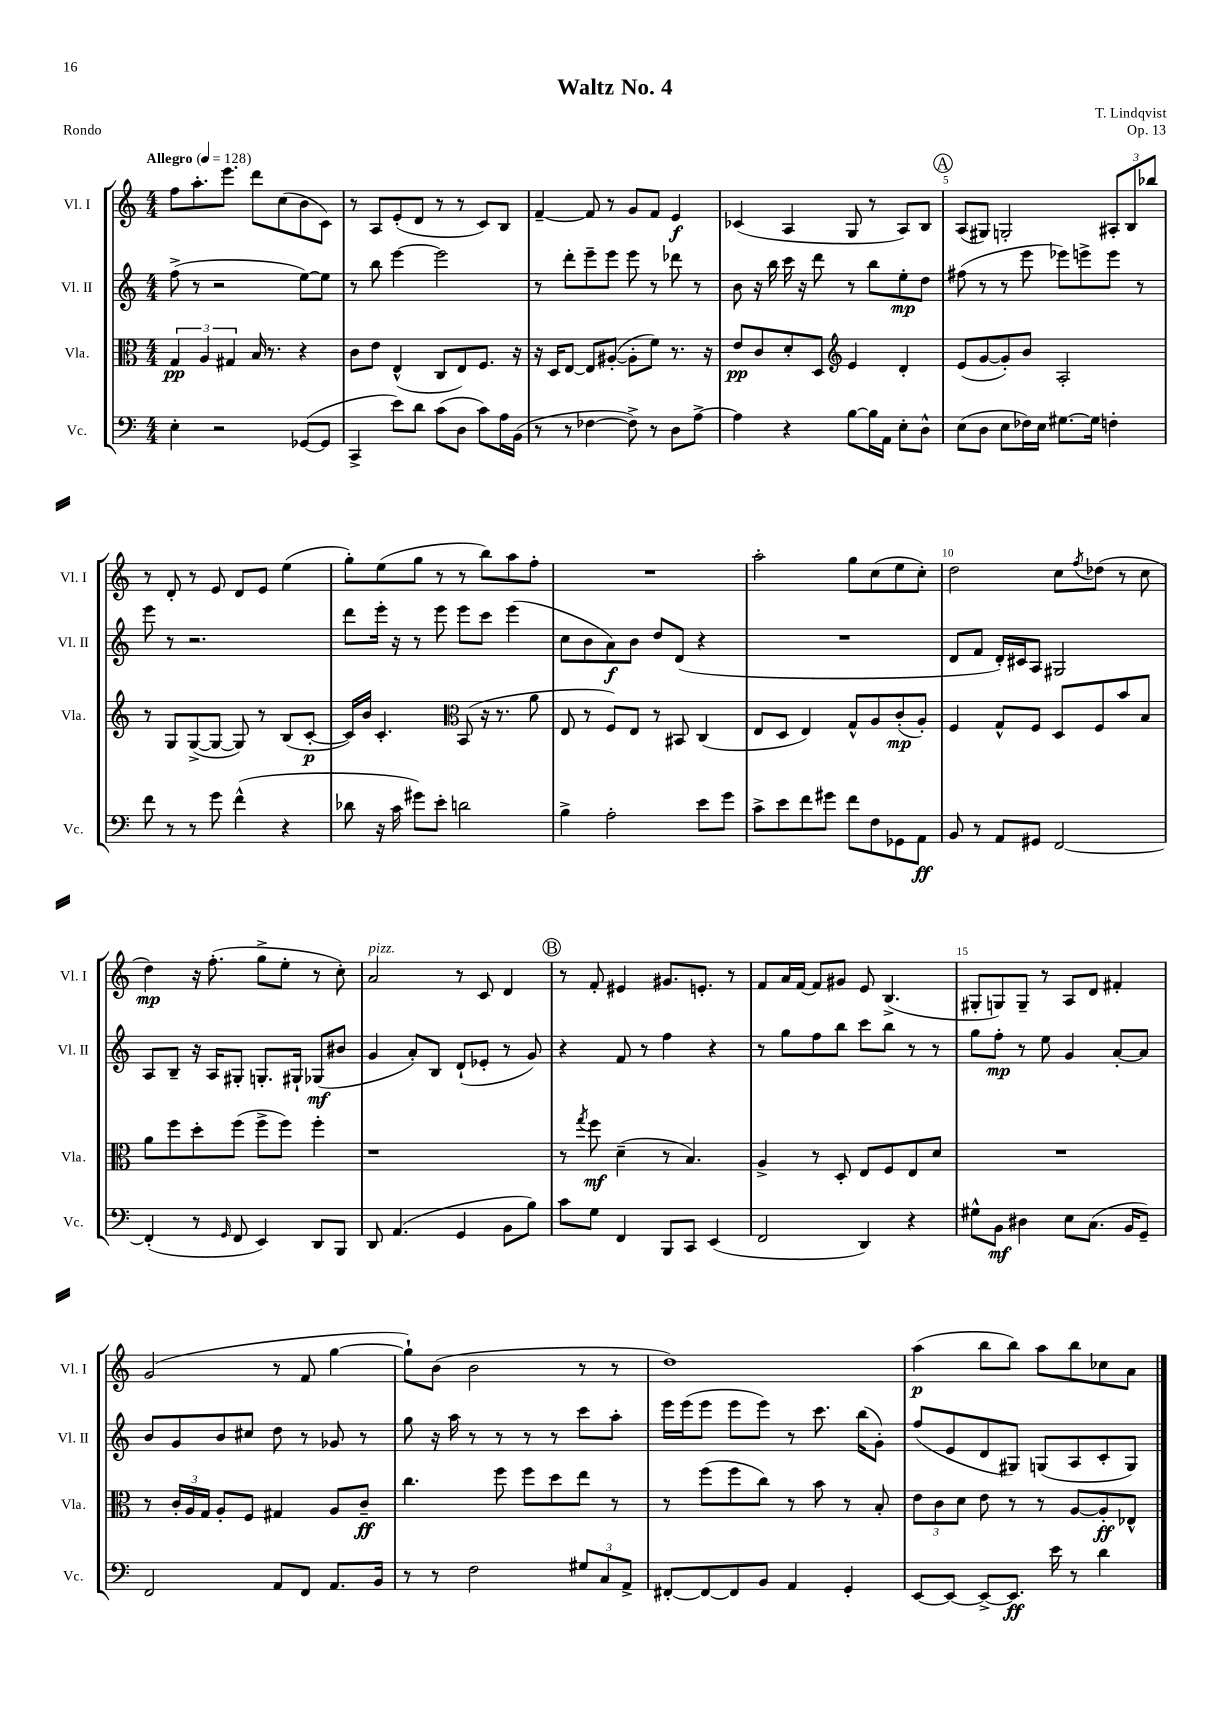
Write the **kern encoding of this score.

**kern	**dynam	**kern	**dynam	**kern	**dynam	**kern	**dynam
*part4	*part4	*part3	*part3	*part2	*part2	*part1	*part1
*staff4	*staff4	*staff3	*staff3	*staff2	*staff2	*staff1	*staff1
*I"Vc.	*	*I"Vla.	*	*I"Vl. II	*	*I"Vl. I	*
*I'Vc.	*	*I'Vla.	*	*I'Vl. II	*	*I'Vl. I	*
*clefF4	*	*clefC3	*	*clefG2	*	*clefG2	*
*k[]	*	*k[]	*	*k[]	*	*k[]	*
*M4/4	*	*M4/4	*	*M4/4	*	*M4/4	*
*MM128	*	*MM128	*	*MM128	*	*MM128	*
=1	=1	=1	=1	=1	=1	=1	=1
!	!	!	!	!	!	!LO:TX:a:B:t=Allegro	!
4E'\	.	6G/	pp	(8ff^\	.	8ff\L	.
.	.	.	.	8r	.	8.aa'\	.
.	.	6A/	.	.	.	.	.
2r	.	.	.	2r	.	.	.
.	.	.	.	.	.	8.eee\J	.
.	.	6G#X/	.	.	.	.	.
.	.	16B/	.	.	.	8ddd\L	.
.	.	8.r	.	.	.	.	.
.	.	.	.	.	.	(8cc\	.
([8GG-X/L	.	4r	.	[8ee\L)	.	8b\	.
8GG-/J]	.	.	.	8ee\J]	.	8c\J)	.
=2	=2	=2	=2	=2	=2	=2	=2
4CC^/	.	8c\L	.	8r	.	8r	.
.	.	8e\J	.	8bb\	.	8A/L	.
8e\L)	.	(4E^^/	.	[4eee\	.	(8e'/	.
8d\J	.	.	.	.	.	8d/J	.
(8c\L	.	8C/L	.	2eee\]	.	8r	.
8D\J	.	8E/)	.	.	.	8r	.
8c\L)	.	8.F/J	.	.	.	8c/L)	.
16A\L	.	.	.	.	.	8B/J	.
(16BB\JJ	.	16r	.	.	.	.	.
=3	=3	=3	=3	=3	=3	=3	=3
8r	.	16r	.	8r	.	[4f~/	.
.	.	16D/KL	.	.	.	.	.
8r	.	[8E/J	.	8ddd'\L	.	.	.
[4F-X\	.	8E/L]	.	8eee~\	.	8f/]	.
.	.	([8A#X'/J	.	8eee\J	.	8r	.
8F-^\])	.	8A#'\L]	.	8eee\	.	8g/L	.
8r	.	8f\J)	.	8r	.	8f/J	.
8D\L	.	8.r	.	8ddd-X\	.	4e/	f
[8A^\J	.	.	.	8r	.	.	.
.	.	16r	.	.	.	.	.
=4	=4	=4	=4	=4	=4	=4	=4
4A\]	.	8e/L	pp	8b\	.	(4c-X/	.
.	.	8c/	.	16r	.	.	.
.	.	.	.	16bb\	.	.	.
4r	.	8d'/	.	16ccc\	.	4A/	.
.	.	.	.	16r	.	.	.
.	.	8D/J	.	8ddd\	.	.	.
*	*	*clefG2	*	*	*	*	*
[8B\L	.	4e/	.	8r	.	8G/	.
16B\L]	.	.	.	8bb\L	.	8r	.
16AA\JJ	.	.	.	.	.	.	.
8E'\L	.	4d'/	.	8ee'\	mp	8A/L)	.
8D^^\J	.	.	.	8dd\J	.	8B/J	.
!!LO:REH:place=s1:t=A
=5	=5	=5	=5	=5	=5	=5	=5
(8E\L	.	(8e/L	.	(8ff#X\	.	(8A/L	.
8D\J	.	[8g/	.	8r	.	8G#X/J)	.
8E\L	.	8g'/])	.	8r	.	2Gn'/	.
16F-X\L)	.	8b/J	.	8eee\	.	.	.
16E\JJ	.	.	.	.	.	.	.
[8.G#X\L	.	2A'/	.	8eee-X\L)	.	.	.
.	.	.	.	8eeen^\	.	.	.
16G#\Jk]	.	.	.	.	.	.	.
4Fn'\	.	.	.	8eee\J	.	12A#X'/L	.
.	.	.	.	.	.	12B/	.
.	.	.	.	8r	.	.	.
.	.	.	.	.	.	12bb-X/J	.
!!LO:LB:g=z
=6	=6	=6	=6	=6	=6	=6	=6
8f\	.	8r	.	8eee\	.	8r	.
8r	.	8G/L	.	8r	.	8d'/	.
8r	.	([8G^/	.	2.r	.	8r	.
8g\	.	8G/J_	.	.	.	8e/	.
(4f^^\	.	8G/])	.	.	.	8d/L	.
.	.	8r	.	.	.	8e/J	.
4r	.	(8B/L	.	.	.	(4ee\	.
.	.	[8c'/J	p	.	.	.	.
=7	=7	=7	=7	=7	=7	=7	=7
8d-X\	.	16c/LL])	.	8ddd\L	.	8gg'\L)	.
.	.	16b/JJ	.	.	.	.	.
16r	.	4.c'/	.	16eee'\Jk	.	(8ee\	.
16c\	.	.	.	16r	.	.	.
8g#X\L)	.	.	.	8r	.	8gg\J	.
8e'\J	.	.	.	8eee\	.	8r	.
*	*	*clefC3	*	*	*	*	*
2dn\	.	(8BB/	.	8eee\L	.	8r	.
.	.	16r	.	8ccc\J	.	8bb\L)	.
.	.	8.r	.	.	.	.	.
.	.	.	.	(4eee\	.	8aa\	.
.	.	8a\	.	.	.	8ff'\J	.
=8	=8	=8	=8	=8	=8	=8	=8
4B^\	.	8E/	.	8cc\L	.	1r	.
.	.	8r	.	8b\	.	.	.
2A'\	.	8F/L)	.	8a\)	f	.	.
.	.	8E/J	.	8b\J	.	.	.
.	.	8r	.	8dd/L	.	.	.
.	.	8BB#X/	.	(8d/J	.	.	.
8e\L	.	(4C/	.	4r	.	.	.
8g\J	.	.	.	.	.	.	.
=9	=9	=9	=9	=9	=9	=9	=9
8c^\L	.	8E/L	.	1r	.	2aa'\	.
8e\	.	8D/J	.	.	.	.	.
8f\	.	4E/)	.	.	.	.	.
8g#X\J	.	.	.	.	.	.	.
8f\L	.	8G^^/L	.	.	.	8gg\L	.
8F\	.	8A/	.	.	.	(8cc\	.
8GG-X\	.	(8c'/	mp	.	.	8ee\	.
8AA\J	ff	8A'/J)	.	.	.	8cc'\J)	.
=10	=10	=10	=10	=10	=10	=10	=10
8BB/	.	4F/	.	8d/L	.	2dd\	.
8r	.	.	.	8f/J	.	.	.
8AA/L	.	8G^^/L	.	16d'/LL)	.	.	.
.	.	.	.	16c#X/J	.	.	.
8GG#X/J	.	8F/J	.	8A/J	.	.	.
[2FF/	.	8D/L	.	2G#X/	.	8cc\L	.
.	.	.	.	.	.	8qff/	.
.	.	8F/	.	.	.	(8dd-X\J	.
.	.	8b/	.	.	.	8r	.
.	.	8B/J	.	.	.	8cc\	.
!!LO:LB:g=z
=11	=11	=11	=11	=11	=11	=11	=11
(4FF'/]	.	8a\L	.	8A/L	.	4dd\)	mp
.	.	8ff\	.	8B~/J	.	.	.
8r	.	8dd'\	.	16r	.	16r	.
.	.	.	.	16A/KL	.	(8.ff'\	.
16qqGG/	.	.	.	.	.	.	.
8FF/	.	(8ff\J	.	8G#X'/J	.	.	.
4EE/)	.	8ff^\L	.	8.Gn'/L	.	8gg^\L	.
.	.	8ff\J)	.	.	.	8ee'\J	.
.	.	.	.	16G#X`/Jk	.	.	.
8DD/L	.	4ff'\	.	(8G-X/L	mf	8r	.
8BBB/J	.	.	.	8b#X/J	.	8cc'\)	.
=12	=12	=12	=12	=12	=12	=12	=12
!	!	!	!	!	!	!LO:TX:a:i:t=pizz.	!
8DD/	.	1r	.	4g/	.	2a/	.
(4.AA/	.	.	.	.	.	.	.
.	.	.	.	8a'/L)	.	.	.
.	.	.	.	8B/J	.	.	.
4GG/	.	.	.	(8d`/L	.	8r	.
.	.	.	.	8e-X'/J	.	8c/	.
8BB\L	.	.	.	8r	.	4d/	.
8B\J)	.	.	.	8g/)	.	.	.
!!LO:REH:place=s1:t=B
=13	=13	=13	=13	=13	=13	=13	=13
8c\L	.	8r	.	4r	.	8r	.
.	.	8qgg/	.	.	.	.	.
8G\J	.	8ff\	mf	.	.	8f'/	.
4FF/	.	(4d~\	.	8f/	.	4e#X/	.
.	.	.	.	8r	.	.	.
8BBB/L	.	8r	.	4ff\	.	8.g#X/L	.
8CC/J	.	4.B/)	.	.	.	.	.
.	.	.	.	.	.	8.en'/J	.
(4EE/	.	.	.	4r	.	.	.
.	.	.	.	.	.	8r	.
=14	=14	=14	=14	=14	=14	=14	=14
2FF/	.	4A^/	.	8r	.	8f/L	.
.	.	.	.	8gg\L	.	16a/L	.
.	.	.	.	.	.	[16f/JJ	.
.	.	8r	.	8ff\	.	8f/L]	.
.	.	8D'/	.	8bb\J	.	8g#X/J	.
4DD/)	.	8E/L	.	8ccc\L	.	8e/	.
.	.	8F/	.	8bb\J	.	(4.B^/	.
4r	.	8E/	.	8r	.	.	.
.	.	8d/J	.	8r	.	.	.
=15	=15	=15	=15	=15	=15	=15	=15
8G#X^^\L	.	1r	.	8gg\L	.	8G#X'/L	.
8BB\J	mf	.	.	8ff'\J	mp	8Gn/)	.
4D#X\	.	.	.	8r	.	8G~/J	.
.	.	.	.	8ee\	.	8r	.
8E\L	.	.	.	4g/	.	8A/L	.
(8.C\J	.	.	.	.	.	8d/J	.
.	.	.	.	[8a'/L	.	4f#X'/	.
16BB/KL	.	.	.	.	.	.	.
8GG~/J)	.	.	.	8a/J]	.	.	.
!!LO:LB:g=z
=16	=16	=16	=16	=16	=16	=16	=16
2FF/	.	8r	.	8b/L	.	(2g/	.
.	.	24c'/LL	.	8g/	.	.	.
.	.	24A/	.	.	.	.	.
.	.	24G/JJ	.	.	.	.	.
.	.	8A'/L	.	8b/	.	.	.
.	.	8F/J	.	8cc#X/J	.	.	.
8AA/L	.	4G#X/	.	8dd\	.	8r	.
8FF/J	.	.	.	8r	.	8f/	.
8.AA/L	.	8A/L	.	8g-X/	.	[4gg\	.
.	.	8c~/J	ff	8r	.	.	.
16BB/Jk	.	.	.	.	.	.	.
=17	=17	=17	=17	=17	=17	=17	=17
8r	.	4.cc\	.	8gg\	.	8gg`\L])	.
8r	.	.	.	16r	.	(8b\J	.
.	.	.	.	16aa\	.	.	.
2F\	.	.	.	8r	.	2b\	.
.	.	8ff\	.	8r	.	.	.
.	.	8ff\L	.	8r	.	.	.
.	.	8dd\	.	8r	.	.	.
12G#X/L	.	8ee\J	.	8ccc\L	.	8r	.
12C/	.	.	.	.	.	.	.
.	.	8r	.	8aa'\J	.	8r	.
12AA^/J	.	.	.	.	.	.	.
=18	=18	=18	=18	=18	=18	=18	=18
[8FF#X'/L	.	8r	.	16eee\LL	.	1dd)	.
.	.	.	.	(16eee\J	.	.	.
8FF#/_	.	(8ff\L	.	8eee\J	.	.	.
8FF#/]	.	8ff\	.	8eee\L	.	.	.
8BB/J	.	8cc\J)	.	8eee\J)	.	.	.
4AA/	.	8r	.	8r	.	.	.
.	.	8b\	.	8.ccc\	.	.	.
4GG'/	.	8r	.	.	.	.	.
.	.	.	.	(16bb\KL	.	.	.
.	.	8B'/	.	8g'\J)	.	.	.
=19	=19	=19	=19	=19	=19	=19	=19
[8EE/L	.	12e\L	.	(8ff/L	.	(4aa\	p
.	.	12c\	.	.	.	.	.
8EE/J_	.	.	.	8e/	.	.	.
.	.	12d\J	.	.	.	.	.
8EE^/L_	.	8e\	.	8d/	.	8bb\L	.
8.EE/J]	ff	8r	.	8G#X/J)	.	8bb\J)	.
.	.	8r	.	(8Gn/L	.	8aa\L	.
16e\	.	.	.	.	.	.	.
8r	.	[8A/L	.	8A/	.	8bb\	.
4d\	.	8A'/]	ff	8c'/	.	8cc-X\	.
.	.	8E-X^^/J	.	8G/J)	.	8a\J	.
==	==	==	==	==	==	==	==
*-	*-	*-	*-	*-	*-	*-	*-
